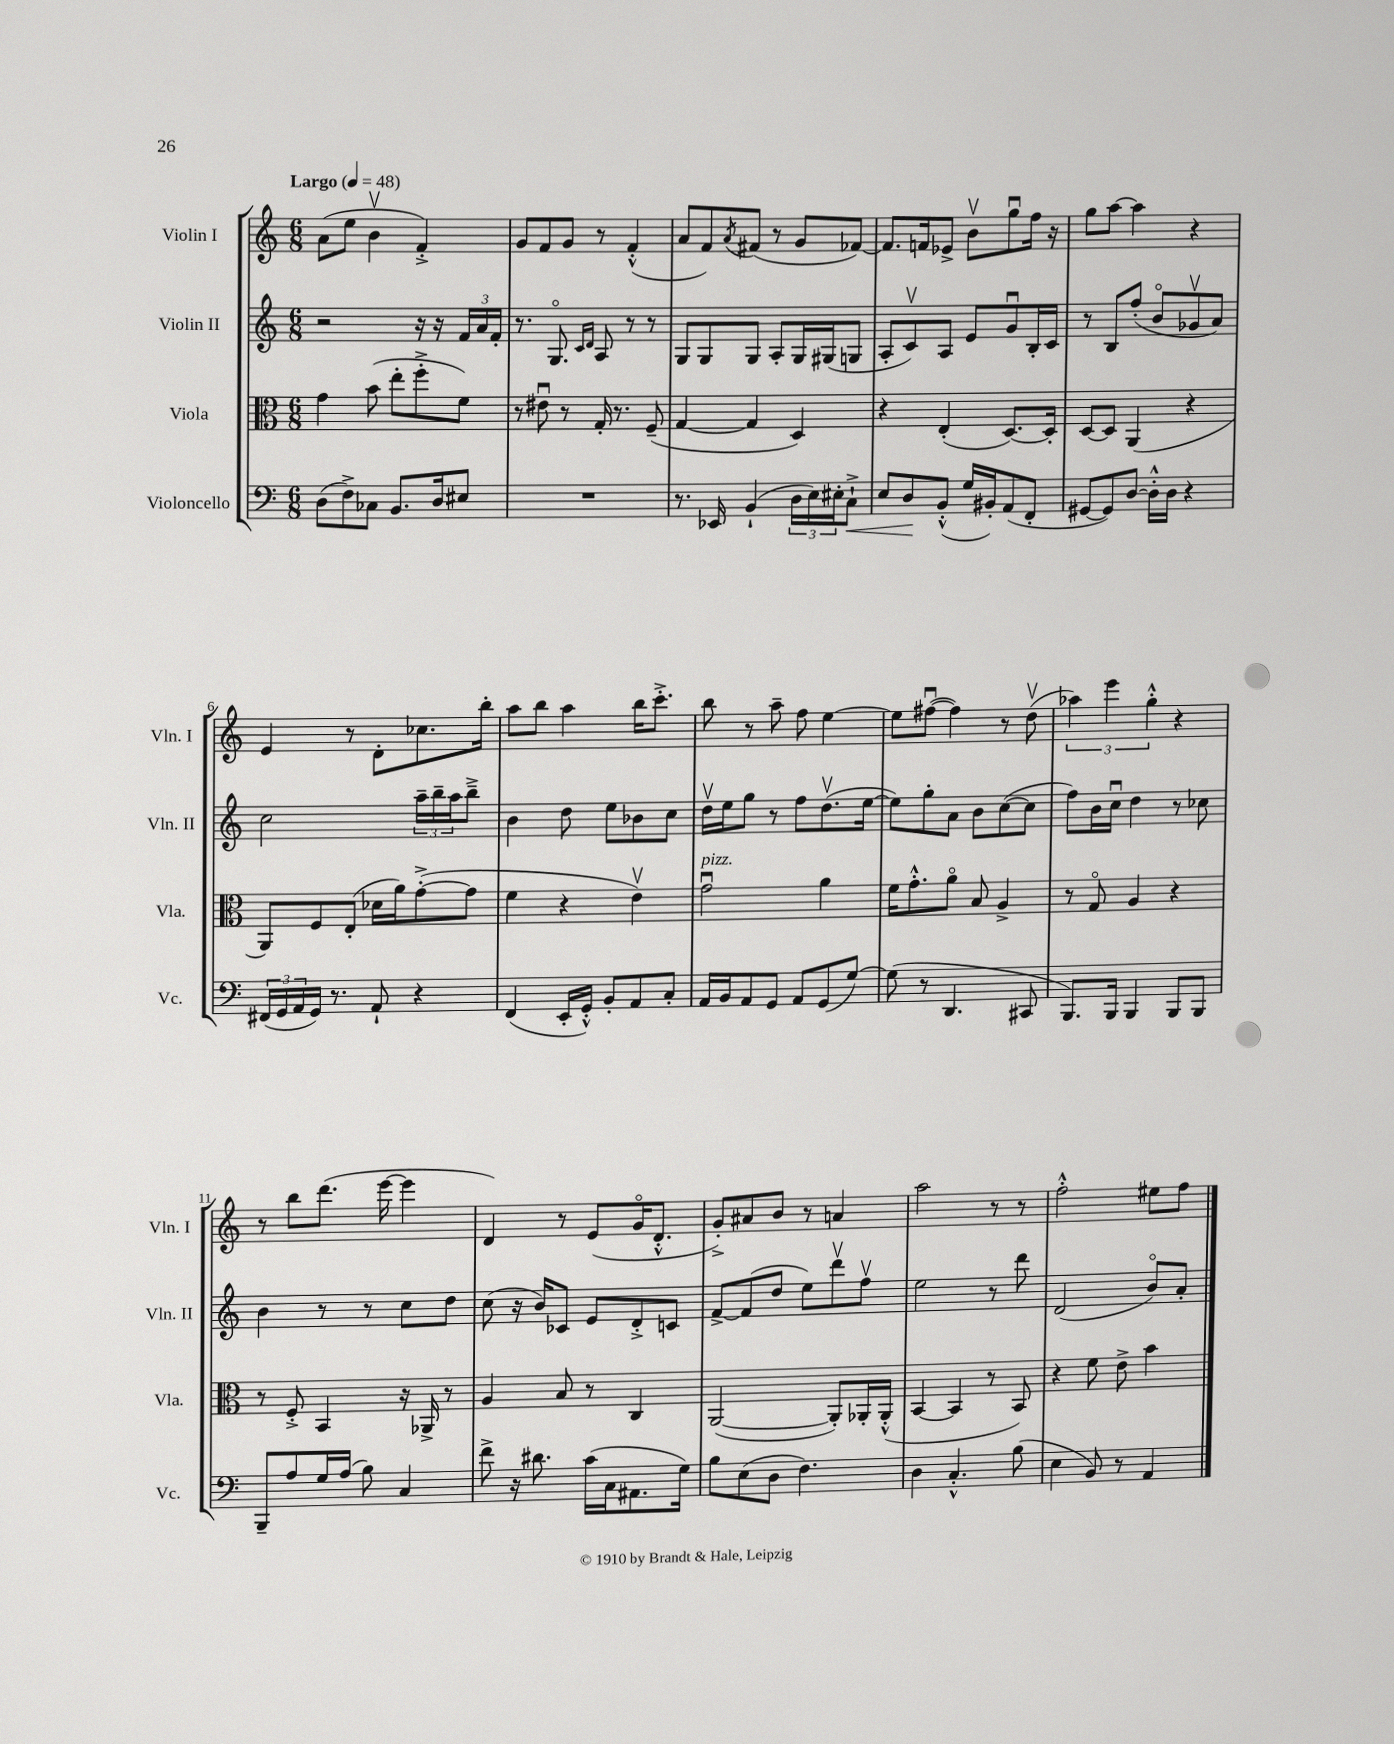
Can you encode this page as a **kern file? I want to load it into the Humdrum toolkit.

**kern	**dynam	**kern	**kern	**kern
*part4	*part4	*part3	*part2	*part1
*staff4	*staff4	*staff3	*staff2	*staff1
*I"Violoncello	*	*I"Viola	*I"Violin II	*I"Violin I
*I'Vc.	*	*I'Vla.	*I'Vln. II	*I'Vln. I
*clefF4	*	*clefC3	*clefG2	*clefG2
*k[]	*	*k[]	*k[]	*k[]
*M6/8	*	*M6/8	*M6/8	*M6/8
*MM48	*	*MM48	*MM48	*MM48
=1	=1	=1	=1	=1
!	!	!	!	!LO:TX:a:B:t=Largo
(8D\L	.	4g\	2r	(8a\L
8F^\)	.	.	.	8ee\J
8C-X\J	.	(8b\	.	4bv\
8.BB/L	.	8ee'\L	.	.
.	.	8ff'^\	16r	4f'^/)
16D/k	.	.	16r	.
8E#X/J	.	8f\J)	24f/LL	.
.	.	.	24a/	.
.	.	.	24f'/JJ	.
=2	=2	=2	=2	=2
2.r	.	8r	8.r	8g/L
.	.	8e#Xu\	.	8f/
.	.	.	8.G/	.
.	.	8r	.	8g/J
.	.	.	16qqc/LL	.
.	.	.	16qqd/JJ	.
.	.	16G'/	8A/	8r
.	.	8.r	.	.
.	.	.	8r	(4f'^^/
.	.	(8F~/	8r	.
=3	=3	=3	=3	=3
8.r	.	[4G/	8G/L	8a/L
.	.	.	8G/	8f/)
16EE-X/	.	.	.	.
.	.	.	.	8qa/
(4BB`/	.	4G/]	8G/J	(8f#X/J
.	.	.	8A'/L	8r
24D\LL	.	4D/)	16G/L	8g/L
24E\)	.	.	.	.
.	.	.	(16G#X/J	.
24E#X'\J	.	.	.	.
!	!LO:HP:b	!	!	!
8C`^\J	<	.	8Gn/J	[8f-X/J)
=4	=4	=4	=4	=4
8E/L	.	4r	8A'/L	8.f-/L]
8D/	.	.	8cv/)	.
.	.	.	.	16fn/k
(8BB'^^/J	[	(4E'/	8A/J	8e-X^/J
16G/LL	.	.	8e/L	8bv\L
16BB#X'/J)	.	.	.	.
(8AA/	.	[8.D/L)	8gu/	8ggu\
8FF'/J	.	.	16B'/L	16ff\Jk
.	.	16D'/Jk]	16c/JJ	16r
=5	=5	=5	=5	=5
[8GG#X/L	.	[8D/L	8r	8gg\L
8GG#/])	.	8D/J]	8B/L	[8aa\J
[8D/J	.	(4AA/	(8ff'/J	4aa\]
16D'^^\LL]	.	.	8b/L	.
16D\JJ	.	.	.	.
4r	.	4r	8g-Xv/	4r
.	.	.	8a/J)	.
!!LO:LB:g=z
=6	=6	=6	=6	=6
(24FF#X/LL	.	8AA/L)	2cc\	4e/
24GG/	.	.	.	.
24AA/	.	.	.	.
16GG/JJ)	.	8F/	.	.
8.r	.	.	.	.
.	.	(8E'/J	.	8r
8AA`/	.	16d-X\LL	.	8d'\L
.	.	16a\J)	.	.
4r	.	([8g'^\	24aa~\LL	8.cc-X\
.	.	.	24bb~\	.
.	.	.	24aa\J	.
.	.	8g\J]	8bb~^\J	.
.	.	.	.	16bb'\Jk
=7	=7	=7	=7	=7
(4FF/	.	4f\	4b\	8aa\L
.	.	.	.	8bb\J
16EE'/LL	.	4r	8dd\	4aa\
16GG'^^/JJ)	.	.	.	.
8BB'/L	.	.	8ee\L	.
8AA/	.	4ev\)	8b-X\	16bb\KL
.	.	.	.	8.ccc'^\J
8C'/J	.	.	8cc\J	.
=8	=8	=8	=8	=8
!	!	!LO:TX:a:i:t=pizz.	!	!
16AA/LL	.	2gu\	16ddv\LL	8bb\
16BB/J	.	.	16ee\J	.
8AA/	.	.	8gg\J	8r
8GG/J	.	.	8r	8aa~\
8AA/L	.	.	8ff\L	8ff\
(8GG/	.	4a\	(8.ddv\	[4ee\
[8G/J)	.	.	.	.
.	.	.	[16ee\Jk	.
=9	=9	=9	=9	=9
(8G\]	.	16f\KL	8ee\L])	8ee\L]
.	.	8.g'^^\	.	.
8r	.	.	8gg'\	([8ff#Xu\J
4.DD/	.	8a\J	8a\J	4ff#\])
.	.	8B/	8b\L	.
.	.	4A^/	([8cc\	8r
8CC#X/	.	.	8cc\J]	(8ddv\
=10	=10	=10	=10	=10
8.BBB/L)	.	8r	8ff\L)	6aa-X\)
.	.	8G/	16b\L	.
.	.	.	.	6eee\
16BBB/Jk	.	.	16ccu\JJ	.
4BBB/	.	4A/	4dd\	.
.	.	.	.	6gg'^^\
8BBB/L	.	4r	8r	4r
8BBB/J	.	.	8cc-X\	.
!!LO:LB:g=z
=11	=11	=11	=11	=11
8BBB~/L	.	8r	4b\	8r
8A/	.	8F'^/	.	8bb\L
16G/L	.	4BB/	8r	(8.ddd\J
(16A/JJ	.	.	.	.
8B\)	.	.	8r	.
.	.	.	.	[16eee\
4C/	.	16r	8cc\L	4eee\]
.	.	16AA-X^/	.	.
.	.	8r	8dd\J	.
=12	=12	=12	=12	=12
8f^\	.	4A/	(8cc\	4d/)
16r	.	.	16r	.
8.d#X\	.	.	16b/KL)	.
.	.	8B/	8c-X/J	8r
(16c\LL	.	8r	8e/L	(8e/L
16C\J	.	.	.	.
8.AA#X\	.	4C/	8d'^/	16g/K
.	.	.	.	8.d'^^/J
.	.	.	8cn/J	.
16G\Jk)	.	.	.	.
=13	=13	=13	=13	=13
8B\L	.	([2AA/	[8f^/L	8g'^/L)
(8E\	.	.	(8f/]	8a#X/
8D\J	.	.	8dd/J	8b/J
4.F\)	.	.	8ee\L)	8r
.	.	8AA'/L])	8dddv\	4an/
.	.	16AA-X'/L	8ffv\J	.
.	.	(16AA-'^^/JJ	.	.
=14	=14	=14	=14	=14
4D\	.	[4BB/	2ee\	2aa\
4.C'^^/	.	4BB/]	.	.
.	.	8r	8r	8r
(8B\	.	8BB/)	8ddd\	8r
=15	=15	=15	=15	=15
4E\	.	4r	(2d/	2ff'^^\
8BB/)	.	8f\	.	.
8r	.	8e^\	.	.
4AA/	.	4b\	8b/L)	8ee#X\L
.	.	.	8a'/J	8ff\J
==	==	==	==	==
*-	*-	*-	*-	*-
